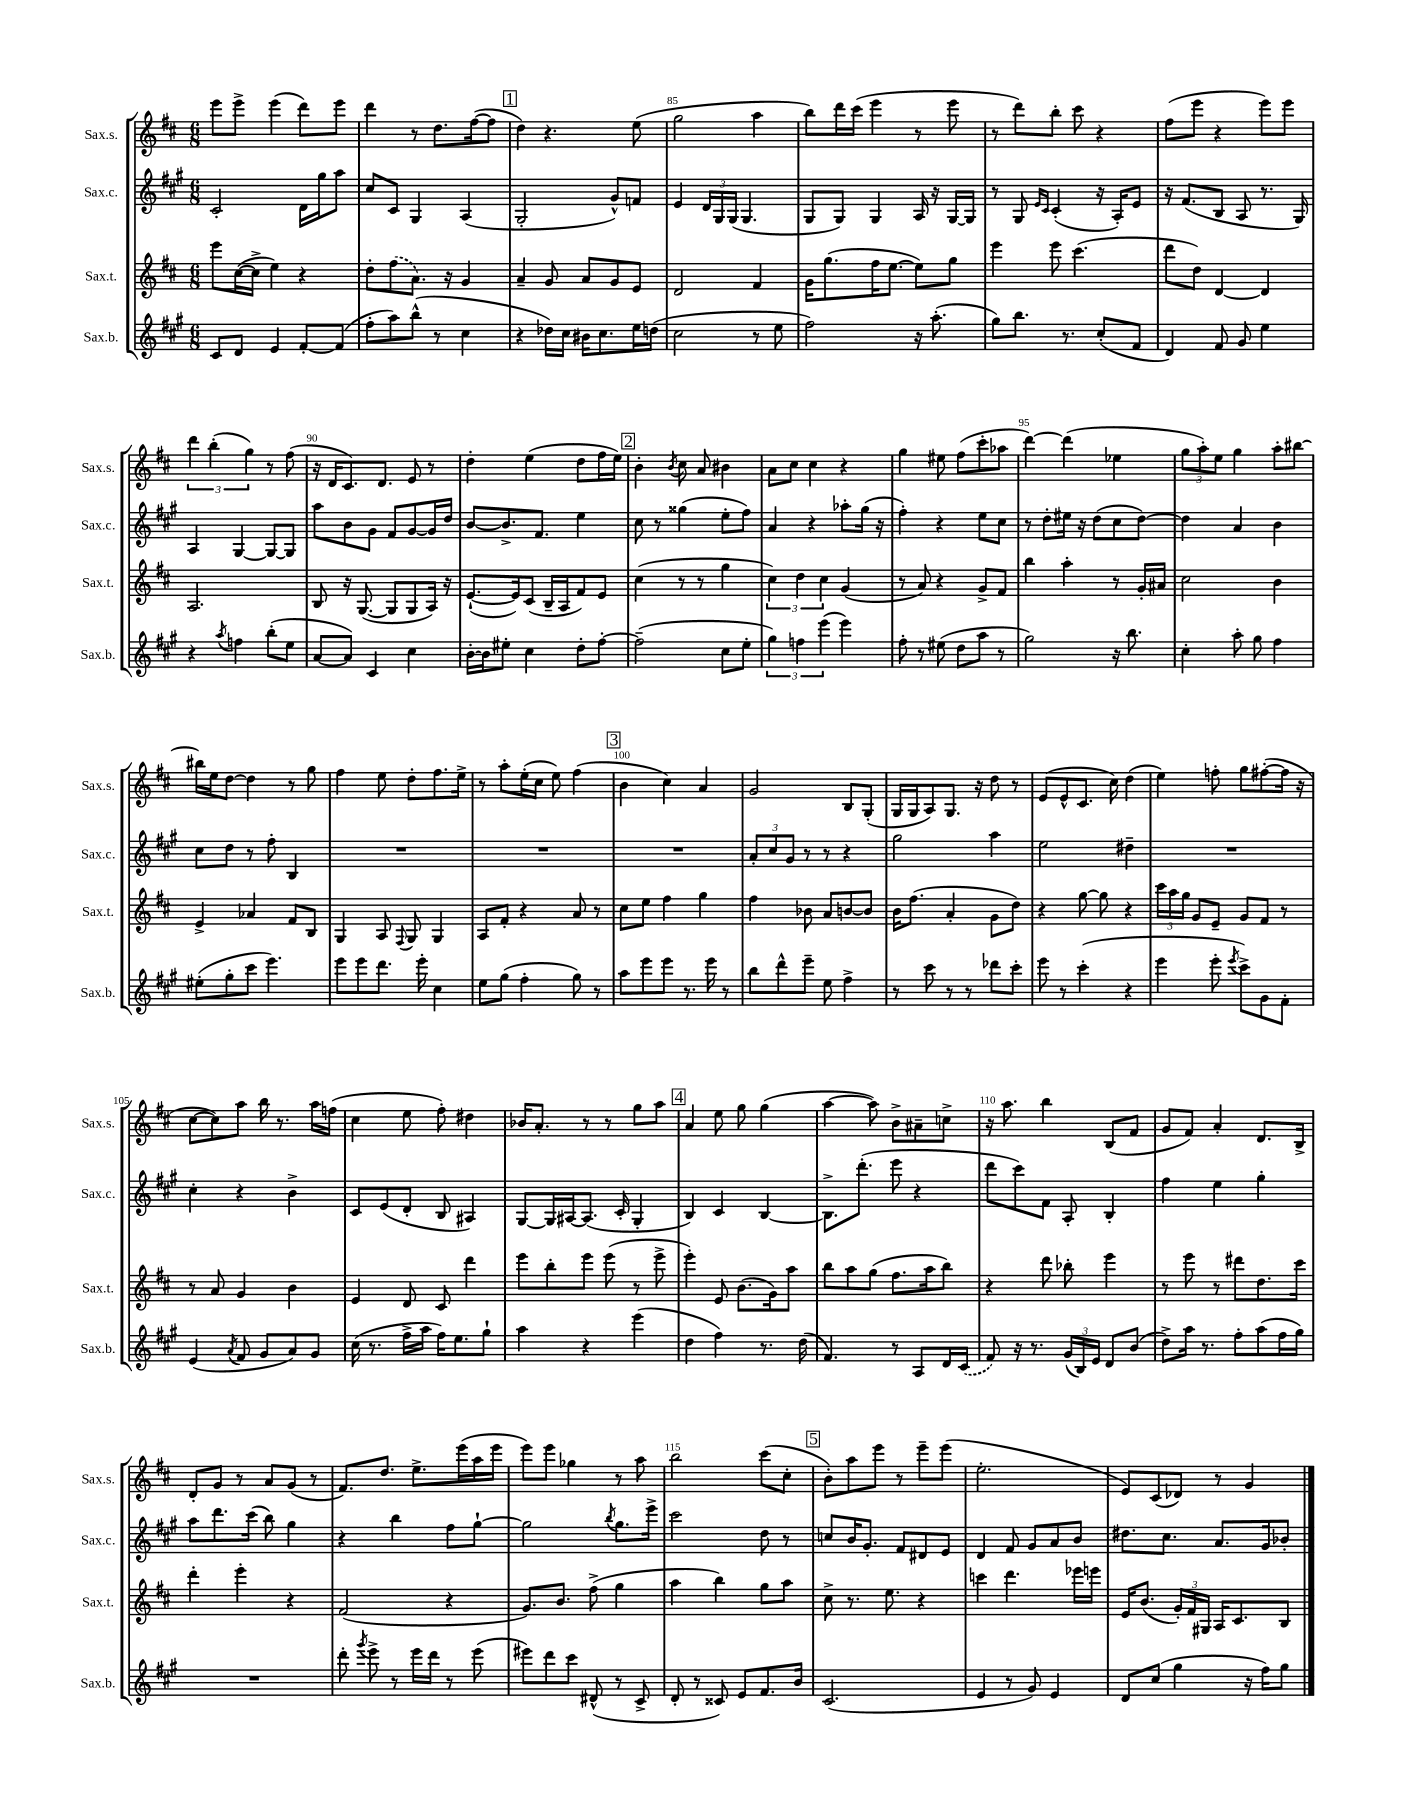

**kern	**kern	**kern	**kern
*part4	*part3	*part2	*part1
*staff4	*staff3	*staff2	*staff1
*I"Sax.b.	*I"Sax.t.	*I"Sax.c.	*I"Sax.s.
*I'Sax.b.	*I'Sax.t.	*I'Sax.c.	*I'Sax.s.
*clefG2	*clefG2	*clefG2	*clefG2
*k[f#c#g#]	*k[f#c#]	*k[f#c#g#]	*k[f#c#]
*M6/8	*M6/8	*M6/8	*M6/8
=82	=82	=82	=82
8c#/L	8eee\L	2c#'/	8eee\L
8d/J	([16cc#\L	.	8eee^\J
.	16cc#^\JJ]	.	.
4e/	4ee\)	.	(4eee\
[8f#'/L	4r	16d\LL	8ddd\L)
.	.	16gg#\J	.
(8f#/J]	.	8aa\J	8eee\J
=83	=83	=83	=83
8ff#'\L	8dd'\L	8cc#/L	4ddd\
8aa\)	(8ff#\	8c#/J	.
(8bb^^\J	8.a\J)	4G#/	8r
8r	.	.	8.dd\L
.	16r	.	.
4cc#\	4g/	(4A/	.
.	.	.	([16ff#\k
.	.	.	8ff#\J]
!!LO:REH:place=s1:t=1
=84	=84	=84	=84
4r	4a~/	2G#'/	4dd\)
16dd-X\LL)	8g/	.	4.r
16cc#\JJ	.	.	.
16b#X\KL	8a/L	.	.
8.cc#\	.	.	.
.	8g/	8g#^^/L)	.
16ee\L	8e/J	8fn/J	(8ee\
(16ddn\JJ	.	.	.
=85	=85	=85	=85
2cc#\	2d/	4e/	2gg\
.	.	24d/LL	.
.	.	24G#/	.
.	.	(24G#/JJ	.
.	.	4.G#/	.
8r	4f#/	.	4aa\
8ee\	.	.	.
=86	=86	=86	=86
2ff#\)	16g\KL	8G#/L	8bb\L)
.	(8.gg\	.	.
.	.	8G#/J)	16ddd\L
.	.	.	(16ccc#\JJ
.	16ff#\K	4G#/	4eee\
.	[8.ee\J	.	.
16r	8ee\L])	16A/	8r
(8.aa'\	.	16r	.
.	8gg\J	[16G#/LL	8eee\
.	.	16G#/JJ]	.
=87	=87	=87	=87
8gg#\L)	4eee\	8r	8r
8.bb\J	.	8G#/	8ddd\L)
.	.	16qqe/LL	.
.	.	16qqc#/JJ	.
.	8eee\	(4c#'/	8bb'\J
8.r	.	.	.
.	(4.ccc#\	.	8ccc#\
(8cc#'/L	.	16r	4r
.	.	16A'/KL)	.
8f#/J	.	8e/J	.
=88	=88	=88	=88
4d/)	8ddd\L	16r	(8ff#\L
.	.	(8.f#/L	.
.	8dd\J)	.	8eee\J
8f#/	[4d/	8B/J	4r
8g#/	.	8A/	.
4ee\	4d/]	8.r	8eee\L)
.	.	.	8eee\J
.	.	16G#/)	.
!!LO:LB:g=z
=89	=89	=89	=89
4r	2.A/	4A/	6ddd\
.	.	.	(6bb'\
8qaa/	.	.	.
4ffn\	.	[4G#/	.
.	.	.	6gg\)
(8bb'\L	.	8G#/L_	8r
8ee\J	.	8G#/J]	(8ff#\
=90	=90	=90	=90
[8a/L	8B/	8aa\L	16r
.	.	.	16d/KL
8a/J])	16r	8b\	8.c#/)
.	([8.G/	.	.
4c#/	.	8g#\J	.
.	.	.	8.d/J
.	8G/L]	8f#/L	.
4cc#\	8G/	[8g#/	8e/
.	16A/Jk)	16g#/L]	8r
.	16r	16dd/JJ	.
=91	=91	=91	=91
[16b'\LL	([8.e`/L	[8b/L	4dd'\
16b\J]	.	.	.
8ee#X'\J	.	8.b^/]	.
.	16e/k])	.	.
4cc#\	(8c#/J	.	(4ee\
.	.	8.f#/J	.
.	16B~/LL	.	.
.	16A/J	.	.
8dd'\L	8f#/)	4ee\	8dd\L
[8ff#'\J	8e/J	.	16ff#\L
.	.	.	16ee\JJ)
!!LO:REH:place=s1:t=2
=92	=92	=92	=92
(2ff#~\]	(4cc#\	8cc#\	4b'\
.	.	8r	.
.	.	.	8qb/
.	8r	(4gg##X\	8cc#\
.	8r	.	8a/
8cc#\L	4gg\	8ee'\L	4b#X\
8ee'\J	.	8ff#\J)	.
=93	=93	=93	=93
6gg#\)	6cc#\)	4a/	8a\L
.	.	.	8cc#\J
6ffn\	6dd\	.	.
.	.	4r	4cc#\
(6eee\	6cc#\	.	.
4eee\)	(4g/	8aa-X'\L	4r
.	.	(16gg#\Jk	.
.	.	16r	.
=94	=94	=94	=94
8ff#'\	8r	4ff#'\)	4gg\
8r	8a/)	.	.
(8ee#X\	4r	4r	8ee#X\
8dd\L	.	.	(8ff#\L
8aa\J	8g^/L	8ee\L	8ccc#'\
8r	8f#/J	8cc#\J	8aa-X\J
=95	=95	=95	=95
2gg#\)	4bb\	8r	[4ddd\)
.	.	8dd'\L	.
.	4aa'\	16ee#X\Jk	(4ddd\]
.	.	16r	.
.	.	(8dd\L	.
16r	8r	8cc#\	4ee-X\
8.bb\	.	.	.
.	16g'/LL	[8dd\J)	.
.	16a#X/JJ	.	.
=96	=96	=96	=96
4cc#'\	2cc#\	4dd\]	12gg\L
.	.	.	12aa'\)
.	.	.	12ee\J
8aa'\	.	4a/	4gg\
8gg#\	.	.	.
4ff#\	4b\	4b\	8aa'\L
.	.	.	[8bb#X\J
!!LO:LB:g=z
=97	=97	=97	=97
(8ee#X'\L	4e^/	8cc#\L	16bb#X\LL]
.	.	.	16ee\J
8gg#'\	.	8dd\J	[8dd\J
8ccc#\J	4a-X/	8r	4dd\]
4.eee\)	.	8ff#'\	.
.	8f#/L	4B/	8r
.	8B/J	.	8gg\
=98	=98	=98	=98
8eee\L	4G/	2.r	4ff#\
8eee\	.	.	.
8.ddd\J	8A/	.	8ee\
.	8qqF#/	.	.
.	8G/	.	8dd'\L
16eee'\	.	.	.
4cc#\	4G/	.	8.ff#\
.	.	.	16ee^\Jk
=99	=99	=99	=99
8ee\L	8A/L	2.r	8r
(8gg#\J	8f#'/J	.	8aa'\L
4ff#'\	4r	.	(16ee'\L
.	.	.	16cc#\JJ
.	.	.	8ee\)
8gg#\)	8a/	.	(4ff#\
8r	8r	.	.
!!LO:REH:place=s1:t=3
=100	=100	=100	=100
8aa\L	8cc#\L	2.r	4b\
8eee\	8ee\J	.	.
8eee\J	4ff#\	.	4cc#\)
8.r	.	.	.
.	4gg\	.	4a/
16eee\	.	.	.
8r	.	.	.
=101	=101	=101	=101
8bb\L	4ff#\	12a'/L	2g/
.	.	12cc#/	.
8ddd^^\	.	.	.
.	.	12g#/J	.
8eee~\J	8b-X\	8r	.
8ee\	8a/L	8r	.
4ff#^\	[8bn/	4r	8B/L
.	8b/J]	.	(8G'/J
=102	=102	=102	=102
8r	16b\KL	2gg#\	16G/LL
.	(8.ff#\J	.	16G/J
8ccc#\	.	.	8A/)
8r	4a'/	.	8.G/J
8r	.	.	.
.	.	.	16r
8ddd-X\L	8g\L	4aa\	8dd\
8ccc#'\J	8dd\J)	.	8r
=103	=103	=103	=103
8eee\	4r	2ee\	(8e/L
8r	.	.	8e^^/
(4ccc#'\	[8gg\	.	8.c#/J
.	8gg\]	.	.
.	.	.	16cc#\)
4r	4r	4dd#X~\	(4dd\
=104	=104	=104	=104
4eee\	24ccc#\LL	2.r	4ee\)
.	24aa\	.	.
.	24gg\JJ	.	.
.	8g/L	.	.
8eee'\	8e~/J	.	8ffn'\
8qeee/	.	.	.
8ccc#^\L)	8g/L	.	8gg\L
8g#\	8f#/J	.	([8ff#X'\
8f#'\J	8r	.	16ff#\Jk]
.	.	.	16r
!!LO:LB:g=z
=105	=105	=105	=105
(4e/	8r	4cc#'\	[8cc#\L
.	8a/	.	8cc#\])
8qa/	.	.	.
8f#/	4g/	4r	8aa\J
8g#/L	.	.	16bb\
.	.	.	8.r
8a/)	4b\	4b^\	.
8g#/J	.	.	16aa\LL
.	.	.	(16ffn\JJ
=106	=106	=106	=106
(16cc#\	4e/	8c#/L	4cc#\
8.r	.	.	.
.	.	(8e/	.
16ff#^\LL	8d/	8d'/J	8ee\
16aa\JJ	.	.	.
16ff#\KL)	8c#/	8B/	8ff#'\)
8.ee\	.	.	.
.	4ddd\	4A#X/)	4dd#X\
8gg#`\J	.	.	.
=107	=107	=107	=107
4aa\	8eee\L	[8G#/L	16b-X/KL
.	.	.	8.a'/J
.	8bb'\	16G#/L]	.
.	.	[16A#X/J	.
4r	8eee\J	(8.A#/J]	8r
.	(8eee\	.	8r
.	.	16c#'/	.
(4eee\	8r	4G#'/	8gg\L
.	8eee^\	.	8aa\J
!!LO:REH:place=s1:t=4
=108	=108	=108	=108
4dd\	4eee'\)	4B/)	4a/
4ff#\)	8e/	4c#/	8ee\
.	(8.b\L	.	8gg\
8.r	.	[4B/	(4gg\
.	16g\k)	.	.
.	8aa\J	.	.
(16dd\	.	.	.
=109	=109	=109	=109
4.f#/)	8bb\L	8.B^\L]	[4aa\
.	8aa\	.	.
.	.	(8.ddd'\J	.
.	(8gg\J	.	8aa\])
8r	8.ff#\L	8eee\	8b^\L
8A/L	.	4r	8a#X~\
.	16aa\k	.	.
16d/L	8bb\J)	.	8ccn^\J
(16c#/JJ	.	.	.
=110	=110	=110	=110
8f#/)	4r	8ddd\L	16r
.	.	.	8.aa\
16r	.	8ccc#\)	.
8.r	.	.	.
.	8ddd\	8f#\J	4bb\
(24g#/LL	8bb-X'\	8A'/	.
24B/)	.	.	.
24e/JJ	.	.	.
8d/L	4eee\	4B'/	(8B/L
(8b/J	.	.	8f#/J
=111	=111	=111	=111
8dd^\L)	8r	4ff#\	8g/L
16aa\Jk	8eee\	.	8f#/J)
8.r	.	.	.
.	8r	4ee\	4a'/
8ff#'\L	8ddd#X\L	.	.
(8aa\	8.dd\	4gg#'\	8.d/L
16ff#\L	.	.	.
16gg#\JJ)	16ccc#\Jk	.	16B^/Jk
!!LO:LB:g=z
=112	=112	=112	=112
2.r	4ddd'\	8aa\L	8d'/L
.	.	8.ddd\	8g/J
.	4eee'\	.	8r
.	.	(16ccc#\Jk	.
.	.	8bb\)	8a/L
.	4r	4gg#\	(8g/J
.	.	.	8r
=113	=113	=113	=113
8ddd'\	(2f#/	4r	8.f#/L)
8qggg#/	.	.	.
8eee^\	.	.	.
.	.	.	8.dd/J
8r	.	4bb\	.
16eee\LL	.	.	8.ee^\L
16ddd\JJ	.	.	.
8r	4r	8ff#\L	.
.	.	.	(16eee\L
(8eee\	.	[8gg#`\J	16aa\
.	.	.	16eee\JJ
=114	=114	=114	=114
8eee#X\L)	8.g/L)	2gg#\]	8eee\L)
8ddd\	.	.	8eee\J
.	8.b/J	.	.
8ccc#\J	.	.	4gg-X\
(8d#X^^/	(8ff#^\	.	.
.	.	8qbb/	.
8r	4gg\	8.gg#\L	8r
8c#^/	.	.	8aa\
.	.	16eee^\Jk	.
=115	=115	=115	=115
8d'/	4aa\	2ccc#\	2bb\
8r	.	.	.
8c##X/)	4bb\)	.	.
8e/L	.	.	.
8.f#/	8gg\L	8dd\	(8ccc#\L
.	8aa\J	8r	8cc#'\J
16b/Jk	.	.	.
!!LO:REH:place=s1:t=5
=116	=116	=116	=116
(2.c#/	8cc#^\	8ccn/L	8b'\L)
.	8.r	16b/K	8aa\
.	.	8.g#'/J	.
.	.	.	8eee\J
.	8.ee\	.	.
.	.	8f#/L	8r
.	4r	8d#X/	8eee~\L
.	.	8e/J	(8eee\J
=117	=117	=117	=117
4e/	4cccn\	4d/	2.ee'\
8r	4.ddd\	8f#/	.
8g#/)	.	8g#/L	.
4e/	.	8a/	.
.	16eee-X\LL	8b/J	.
.	16eeen\JJ	.	.
=118	=118	=118	=118
8d/L	16e/KL	8.dd#X\L	8e/L)
.	(8.b/J	.	.
(8cc#/J	.	.	(8c#/
.	.	8.cc#\J	.
4gg#\	24g'/LL)	.	8d-X/J)
.	24f#/	.	.
.	24G#X/JJ	.	.
.	16A/KL	8.a/L	8r
.	8.c#/	.	.
16r	.	.	4g/
16ff#\KL)	.	16g#/k	.
8gg#\J	8B/J	8b-X'/J	.
==	==	==	==
*-	*-	*-	*-
